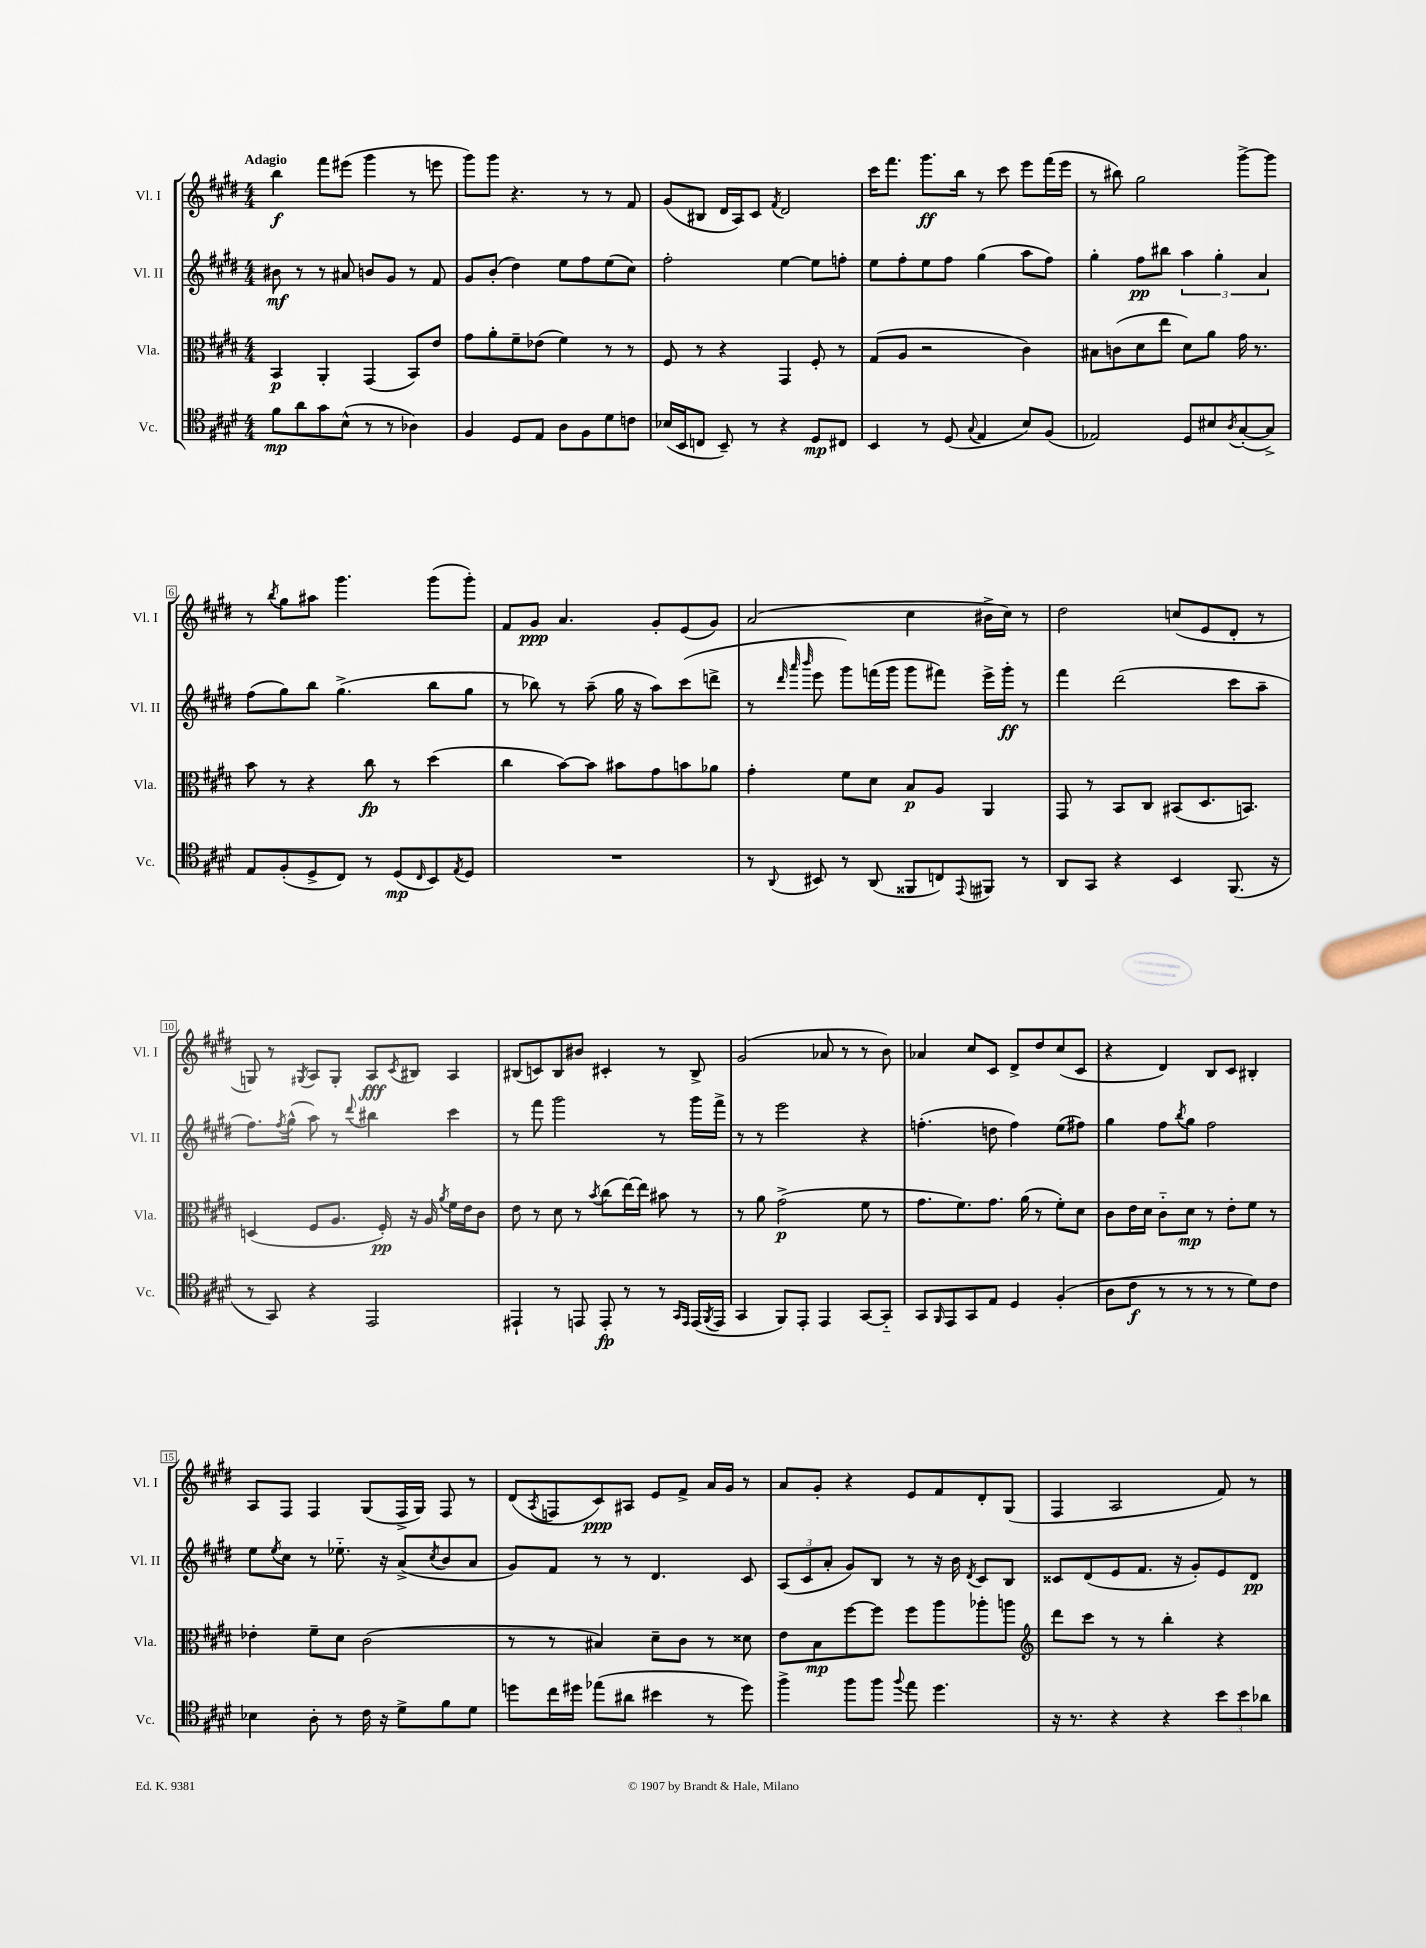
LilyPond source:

<<
\new StaffGroup <<
\new Staff = "s0" \with { instrumentName = "Vl. I" shortInstrumentName = "Vl. I" } {
    \clef treble \key e \major \numericTimeSignature \time 4/4 \tempo "Adagio"
    b''4\f fis'''8 eis'''8( gis'''4 r8 e'''8 |
    gis'''8) gis'''8 r4. r8 r8 fis'8 |
    gis'8( bis8 dis'16 a16) cis'8 \acciaccatura { fis'8 } dis'2 |
    cis'''16 fis'''8. gis'''8.\ff b''16 r8 cis'''8 e'''8 fis'''16( e'''16 |
    r8 bis''8) gis''2 gis'''8~-> gis'''8 |
    r8 \acciaccatura { b''8 } gis''8 ais''8 gis'''4. gis'''8( gis'''8-.) |
    fis'8 gis'8\ppp a'4. gis'8-. e'8( gis'8) |
    a'2( cis''4 bis'16-> cis''16) r8 |
    dis''2 c''8( e'8 dis'8-. r8 |
    g8) r8 \acciaccatura { gis8 } a8 gis8-. a8\fff \acciaccatura { cis'8 } bis8 a4 |
    bis8( c'8) bis8 bis'8 cis'4-. r8 bis8-> |
    gis'2( aes'8 r8 r8 b'8) |
    aes'4 cis''8 cis'8 dis'8-> dis''8 cis''8( cis'8 |
    r4 dis'4) b8 cis'8 bis4-. |
    a8 fis8 fis4 gis8( fis16-> gis16) fis8 r8 |
    dis'8( \acciaccatura { a8 } f8 cis'8\ppp) ais8 e'8 fis'8-> a'16 gis'16 r8 |
    a'8 gis'8-. r4 e'8 fis'8 dis'8-. gis8( |
    fis4 a2 fis'8) r8 \bar "|." |
}
\new Staff = "s1" \with { instrumentName = "Vl. II" shortInstrumentName = "Vl. II" } {
    \clef treble \key e \major \numericTimeSignature \time 4/4
    bis'8\mf r8 r8 ais'8 b'8 gis'8 r8 fis'8 |
    gis'8 b'8-.( dis''4) e''8 fis''8 e''8( cis''8) |
    fis''2-. e''4~ e''8 f''8-. |
    e''8 fis''8-. e''8 fis''8 gis''4( a''8 fis''8) |
    gis''4-. fis''8\pp bis''8 \tuplet 3/2 { a''4 gis''4-. a'4 } |
    fis''8( gis''8) b''8 gis''4.->( b''8 gis''8 |
    r8 bes''8) r8 a''8--( gis''16 r16 a''8) cis'''8( d'''8-> |
    r8 \grace { dis'''32 a'''32 b'''32 } e'''8 gis'''8) f'''16( gis'''16 gis'''8 fis'''8) e'''16-> gis'''16-.\ff r8 |
    fis'''4 dis'''2( cis'''8 a''8-- |
    fis''8.) \acciaccatura { fis''8 } gis''16-^( a''8) r8 \appoggiatura { dis'''8 } bis''4 cis'''4 |
    r8 fis'''8 gis'''2 r8 gis'''16 fis'''16-> |
    r8 r8 e'''2 r4 |
    f''4.-.( d''8 f''4) e''8( fis''8) |
    gis''4 fis''8 \acciaccatura { b''8 } gis''8 fis''2 |
    e''8 \acciaccatura { e''8 } cis''8 r8 ees''8.-_ r16 a'8->( \acciaccatura { cis''8 } b'8 a'8 |
    gis'8) fis'8 r8 r8 dis'4. cis'8 |
    \tuplet 3/2 { a8( cis'8 a'8-. } gis'8) b8 r8 r16 b'16 \acciaccatura { dis'8 } cis'8 b8 |
    cisis'8 dis'8( e'8 fis'8. r16 gis'8-.) e'8 dis'8\pp \bar "|." |
}
\new Staff = "s2" \with { instrumentName = "Vla." shortInstrumentName = "Vla." } {
    \clef alto \key e \major \numericTimeSignature \time 4/4
    b,4\p a,4-. gis,4( b,8) e'8 |
    gis'8 a'8-. fis'8-- ees'8( fis'4) r8 r8 |
    fis8 r8 r4 gis,4 fis8-. r8 |
    gis8( a8 r2 cis'4) |
    bis8 c'8( dis'8 e''8 dis'8) a'8 gis'16 r8. |
    b'8 r8 r4 cis''8\fp r8 dis''4( |
    cis''4 b'8~) b'8 bis'8 gis'8 b'8 aes'8 |
    gis'4-. fis'8 dis'8 b8\p a8 a,4 |
    gis,8 r8 b,8 cis8 bis,8( dis8. b,8.) |
    d4( fis8 a8. fis16-.\pp) r16 a16 \acciaccatura { a'8 } fis'16 e'16 cis'8 |
    e'8 r8 dis'8 r8 \acciaccatura { b'8 } cis''8( e''16~) e''16 bis'8 r8 |
    r8 a'8 gis'2->\p( fis'8 r8 |
    gis'8. fis'8.) gis'8. a'16( r8 fis'8-.) dis'8 |
    cis'8 e'16 dis'16 cis'8-_ dis'8\mp r8 e'8-. fis'8 r8 |
    ees'4-. fis'8-- dis'8 cis'2( |
    r8 r8 bis4) dis'8-- cis'8 r8 disis'8 |
    e'8 b8\mp fis''8~ fis''8 fis''8 a''8 aes''8-. a''8 |
    \clef treble dis'''8 cis'''8 r8 r8 b''4-. r4 \bar "|." |
}
\new Staff = "s3" \with { instrumentName = "Vc." shortInstrumentName = "Vc." } {
    \clef tenor \key e \major \numericTimeSignature \time 4/4
    fis'8\mp a'8 gis'8 b8-^( r8 r8 aes4) |
    fis4 dis8 e8 a8 fis8 dis'8 c'8 |
    bes16( b,16 c8 b,8--) r8 r4 dis8\mp cis8 |
    b,4 r8 dis8( \appoggiatura { gis8 } e4 b8) fis8( |
    ees2) dis8 bis8 \acciaccatura { a8 } gis8~-.( gis8->) |
    e8 fis8-.( dis8-> cis8) r8 dis8\mp( \grace { cis16 } b,8) \acciaccatura { e8 } dis8 |
    R1 |
    r8 \appoggiatura { a,8 } bis,8 r8 a,8( fisis,8 c8) \appoggiatura { e,8 } fis,8 r8 |
    a,8 gis,8 r4 b,4 fis,8.( r16 |
    r8 gis,8) r4 e,2 |
    eis,4-! r8 e,8 e,8-.\fp r8 r8 \grace { gis,16 e,16 } e,16( \acciaccatura { fis,8 } e,16 |
    gis,4 fis,8) e,8-. e,4 gis,8~ gis,8-_ |
    gis,8 \grace { fis,16 } e,8 gis,8 e8 dis4 fis4-.( |
    a8 cis'8\f r8 r8 r8 r8 dis'8) cis'8 |
    bes4 a8-. r8 cis'16 r16 dis'8-> fis'8 dis'8 |
    d''8 cis''16 dis''16 ees''8( ais'8 bis'4 r8 dis''8) |
    fis''4-> fis''8 fis''8 \appoggiatura { fis''8 } e''8 dis''4. |
    r16 r8. r4 r4 \tuplet 3/2 { b'8 b'8 aes'8 } \bar "|." |
}
>>
>>
\layout { \context { \Score \override BarNumber.stencil = #(make-stencil-boxer 0.1 0.3 ly:text-interface::print) } }
